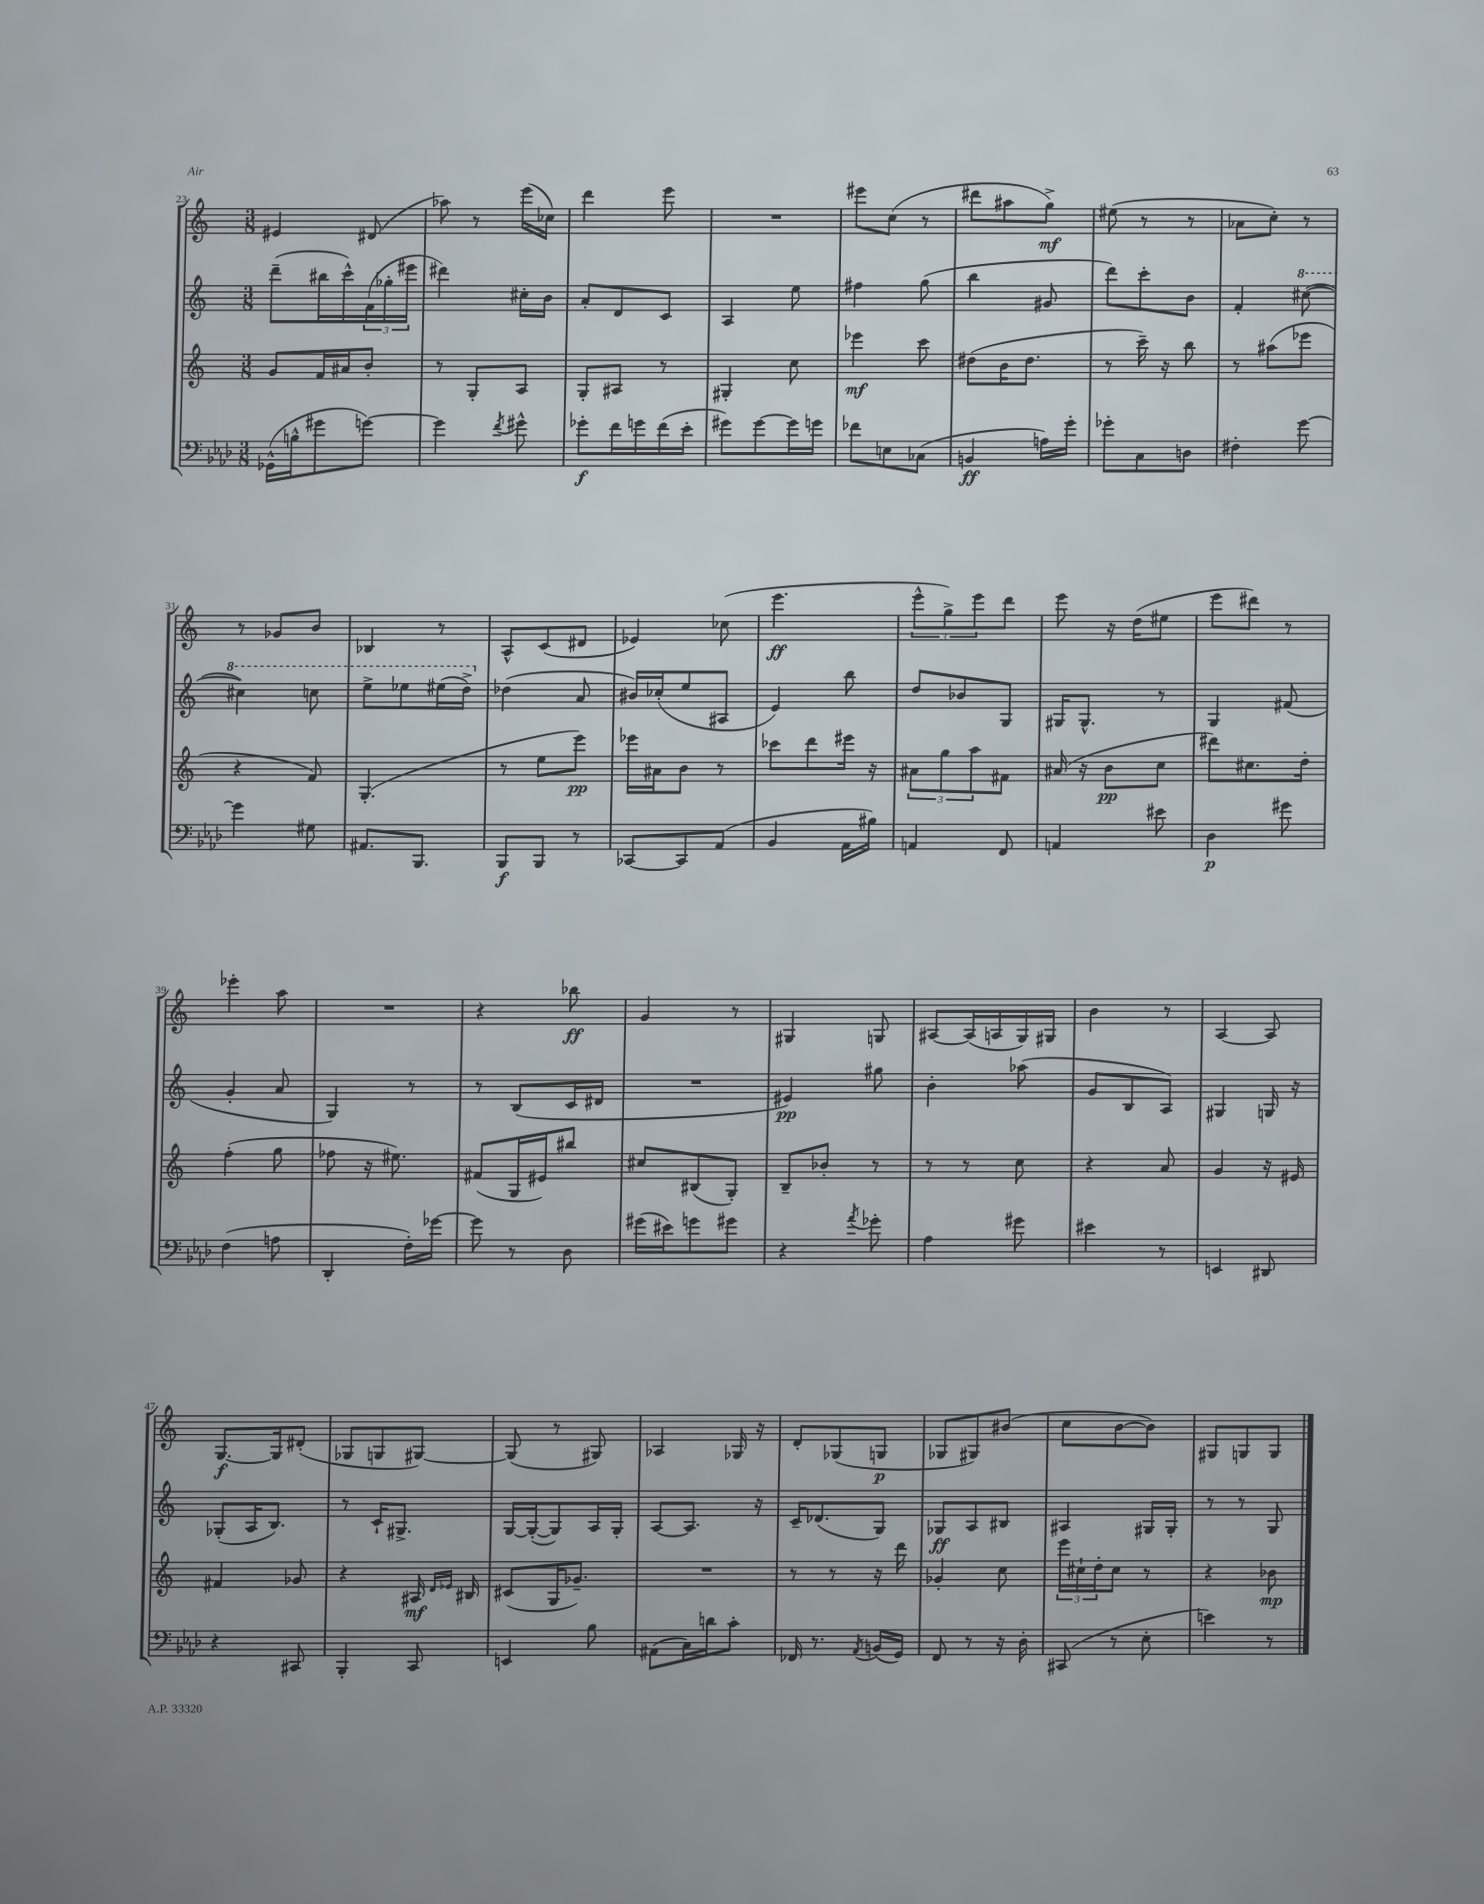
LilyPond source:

<<
\new StaffGroup <<
\new Staff = "s0" {
    \clef treble \key c \major \numericTimeSignature \time 3/8
    eis'4 dis'8( |
    aes''8) r8 e'''16( ces''16) |
    d'''4 e'''8 |
    R4. |
    eis'''8 c''8( r8 |
    dis'''8 ais''8 g''8->\mf) |
    eis''8( r8 r8 |
    aes'8 c''8-.) r8 |
    r8 ges'8 b'8 |
    bes4 r8 |
    a8-^ c'8( dis'8 |
    ees'4) ces''8( |
    e'''4.\ff |
    \tuplet 3/2 { e'''8-^ g''8->) e'''8 } d'''8 |
    e'''8 r16 d''16( eis''8 |
    e'''8 dis'''8) r8 |
    ees'''4-. a''8 |
    R4. |
    r4 bes''8\ff |
    g'4 r8 |
    gis4 g8 |
    ais8~ ais16( a16 g16) gis16 |
    b'4 r8 |
    a4~ a8 |
    g8.~\f g16 dis'8-.( |
    ges8 g8 gis8~) |
    gis8( r8 gis8) |
    aes4 ges16 r16 |
    d'8-. ges8( g8\p |
    ges8 gis8) bis'8( |
    c''8 b'8~ b'8) |
    gis8 g8 g8 \bar "|." |
}
\new Staff = "s1" {
    \clef treble \key c \major \numericTimeSignature \time 3/8
    d'''8--( bis''16 c'''16-^) \tuplet 3/2 { f'16( ges''16-. eis'''16 } |
    dis'''4) cis''16-. b'16 |
    a'8-. d'8 c'8 |
    a4 e''8 |
    fis''4 g''8( |
    b''4 gis'8 |
    d'''8) c'''8-. b'8 |
    f'4-. \ottava #1 cis'''8~( |
    cis'''4) c'''8 |
    e'''8-> ees'''8 eis'''16( d'''16->) \ottava #0 |
    des''4( a'8 |
    bis'16) ces''16-.( e''8 ais8 |
    e'4) b''8 |
    d''8 bes'8 g8 |
    gis16 gis8.-^ r8 |
    g4 fis'8( |
    g'4-. a'8 |
    g4) r8 |
    r8 b8( c'16 dis'16 |
    R4. |
    eis'4\pp) gis''8 |
    b'4-. aes''8( |
    g'8 b8 a8) |
    gis4 g16 r16 |
    ges8-.( a16 b8.) |
    r8 c'16-! gis8.-> |
    g16~ g16~-.( g8) a16 g16-. |
    a8~ a8. r16 |
    c'16-- des'8.( g8) |
    ges8\ff a8 bis8 |
    ais4 gis16 gis16-. |
    r8 r8 g8 \bar "|." |
}
\new Staff = "s2" {
    \clef treble \key c \major \numericTimeSignature \time 3/8
    g'8 f'16 ais'16 b'8-. |
    r8 g8-. a8 |
    g8-. ais8 r8 |
    gis4-. c''8 |
    ees'''4\mf c'''8 |
    dis''8( b'16 dis''8. |
    r8 c'''16--) r16 b''8 |
    r8 ais''8( ees'''8 |
    r4 f'8) |
    g4.-.( |
    r8 e''8 e'''8\pp) |
    ees'''16 ais'16 b'8 r8 |
    ces'''8 d'''8 eis'''16 r16 |
    \tuplet 3/2 { ais'8 g''8 a''8 } fis'8 |
    ais'16( r16 b'8\pp c''8 |
    dis'''8) cis''8. d''16-. |
    f''4-.( g''8 |
    fes''8 r16 eis''8.) |
    fis'8( g16 eis'16) bis''8 |
    cis''8 bis8( g8-.) |
    b8-- bes'8-. r8 |
    r8 r8 c''8 |
    r4 a'8 |
    g'4 r16 eis'16 |
    fis'4 ges'8 |
    r4 ais16\mf \grace { d'16 ees'16 } bis16 |
    cis'8( g16 ges'8.--) |
    R4. |
    r8 r8 r16 d'''16 |
    ges'4-. c''8 |
    \tuplet 3/2 { e'''16 cis''16-! d''16-. } cis''8 r8 |
    r4 bes'8\mp \bar "|." |
}
\new Staff = "s3" {
    \clef bass \key aes \major \numericTimeSignature \time 3/8
    ges,16-^( b16-^ gis'8 g'8~) |
    g'4 \acciaccatura { f'8 } gis'8-^ |
    ges'8-.\f f'16 g'16 f'16( ees'16-. |
    gis'8) gis'8~ gis'16 g'16 |
    fes'8 e8 ces8( |
    b,4\ff a16) g'16-. |
    ges'8-. c8 d8 |
    fis4-. g'8~ |
    g'4 gis8 |
    ais,8. bes,,8. |
    bes,,8\f bes,,8 r8 |
    ces,8~ ces,8 aes,8( |
    bes,4 aes,16 bis16) |
    a,4 f,8 |
    a,4 eis'8 |
    des4\p gis'8 |
    f4( a8 |
    des,4-. f16-.) ges'16~ |
    ges'8 r8 des8 |
    gis'16( eis'16) g'8 gis'8 |
    r4 \acciaccatura { aes'8 } ges'8-. |
    aes4 gis'8 |
    eis'4 r8 |
    e,4 dis,8 |
    r4 cis,8 |
    bes,,4-. c,8 |
    e,4 bes8 |
    ais,8( c16) d'16 c'8-. |
    fes,16 r8. \acciaccatura { aes,8 } b,16( g,16) |
    f,8 r8 r16 des16-. |
    cis,8( r8 ees8-. |
    e'4) r8 \bar "|." |
}
>>
>>
\layout { \context { \Score currentBarNumber = #23 } }
